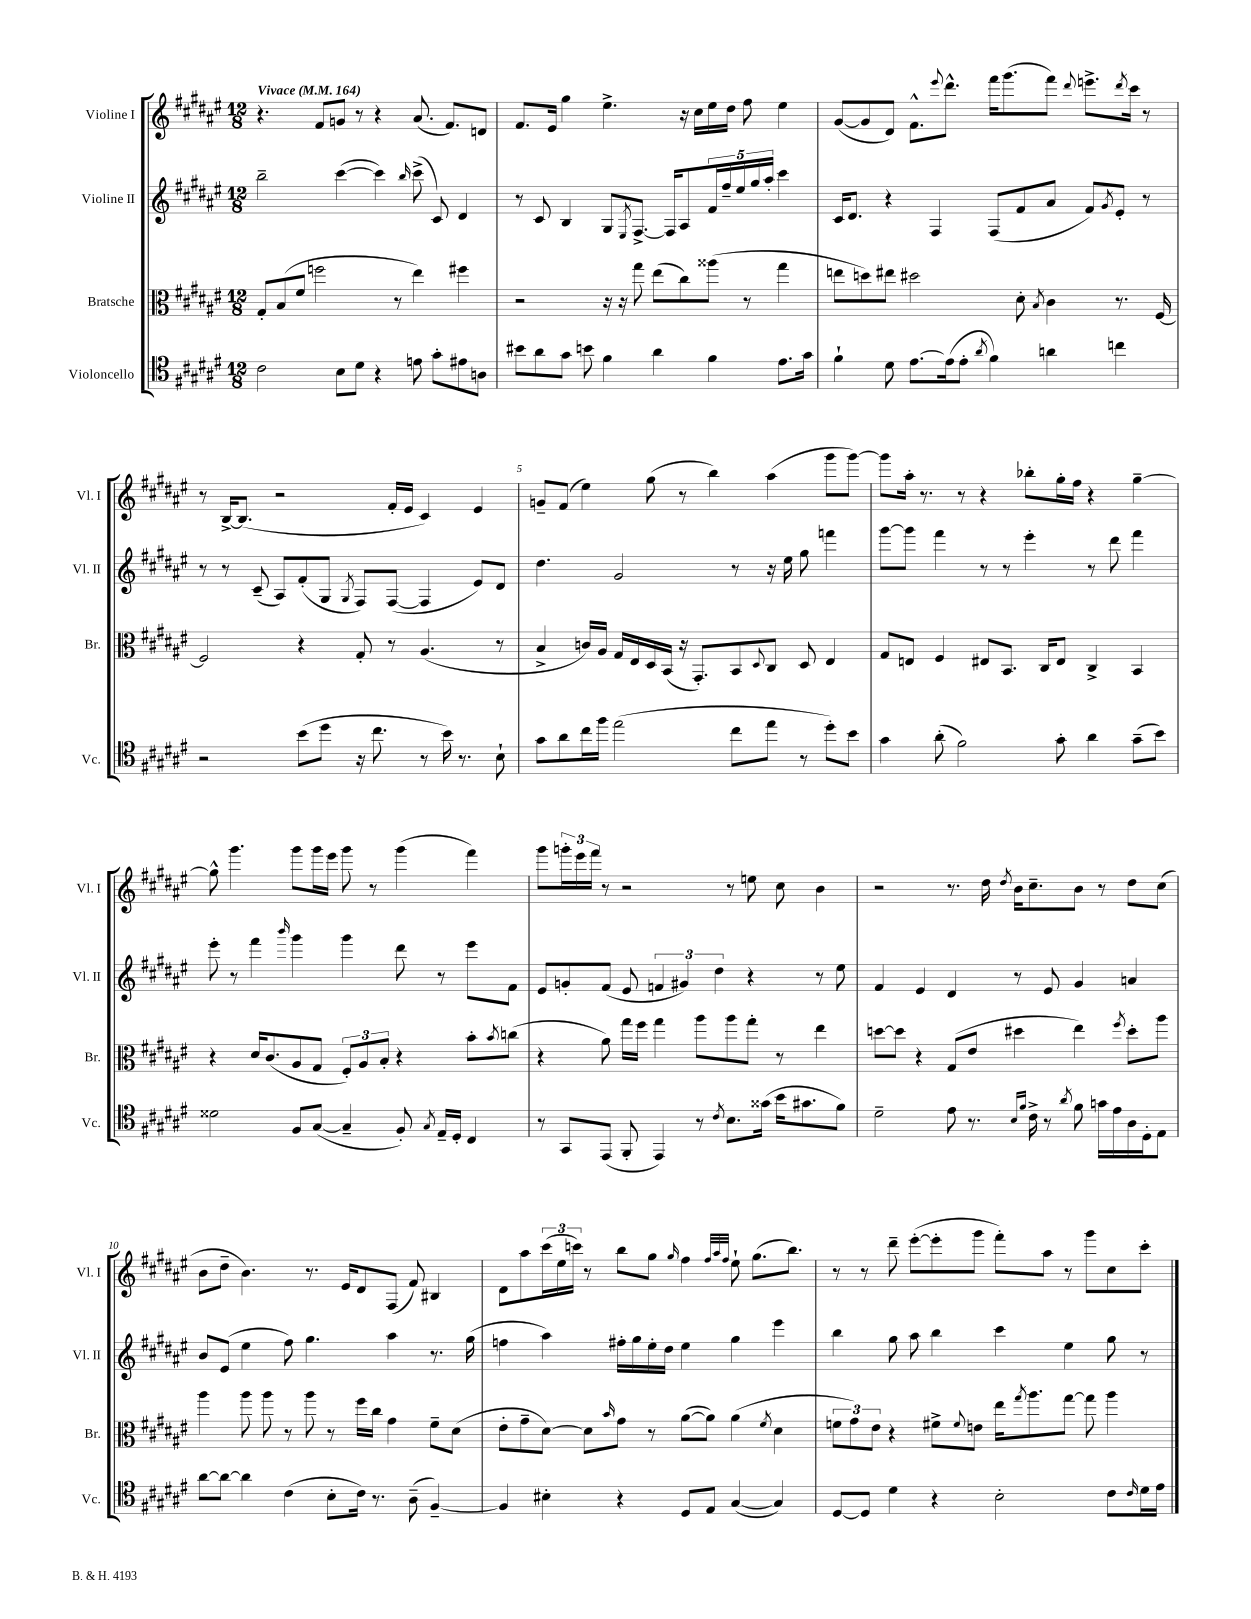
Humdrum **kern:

**kern	**kern	**kern	**kern
*staff4	*staff3	*staff2	*staff1
*clefC4	*clefC3	*clefG2	*clefG2
*k[f#c#g#d#a#e#]	*k[f#c#g#d#a#e#]	*k[f#c#g#d#a#e#]	*k[f#c#g#d#a#e#]
*M12/8	*M12/8	*M12/8	*M12/8
*MM164	*MM164	*MM164	*MM164
2c#	8G#'	2bb~	4.r
.	(8B	.	.
.	8f#	.	.
.	2ff	.	8f#
8B	.	([4ccc#	8g
8d#	.	.	8r
4r	.	4ccc#])	4r
.	8r	.	.
.	.	16qqbb	.
8e	4ee#)	(8ccc#^	(8.a#
8g#'	.	8c#)	.
.	.	.	8.f#)
8e#	4ff#	4d#	.
8A	.	.	8d
=	=	=	=
8b#	2r	8r	8.f#
8a#	.	8c#	.
.	.	.	16e#
8g#	.	4B	4gg#
8b	.	.	.
4f#	16r	8G#	4.ee#^
.	16r	.	.
.	.	8qE#	.
.	8gg#	[8.F#^	.
4a#	(8ee#	.	.
.	.	16F#]	.
.	8cc#)	8A#	16r
.	.	.	16cc#
4f#	(8aa##	20f#	16ee#
.	.	20ff#~	.
.	.	.	16dd#
.	.	20ee#	.
.	8r	.	8ff#
.	.	20gg#	.
.	.	20aa#'	.
8.e#	4gg#	4ccc#	4ee#
16g#	.	.	.
=	=	=	=
4f#`	8ee	16c#	([8g#
.	.	8.d#	.
.	8dd)	.	8g#]
8d#	8ee#	4r	8d#)
[8.e#	2dd#	.	8.f#^^
.	.	4F#	.
.	.	.	8qqeee#
(16e#]	.	.	8.ddd#^^
8e#'	.	.	.
8qa#	.	.	.
4f#)	.	(8F#	16fff#
.	.	.	(8.ggg#
.	8d#'	8f#	.
.	8qB	.	.
4a	4c#	8a#	8fff#)
.	.	.	8qqddd#
.	.	8f#)	8.eee^
.	.	8qg#	.
4cc	8.r	8e#'	.
.	.	.	8qddd#
.	.	.	16ccc#
.	.	8r	8r
.	[16F#	.	.
=	=	=	=
2r	2F#]	8r	8r
.	.	8r	[16B^
.	.	.	(8.B]
.	.	(8c#~	.
.	.	8A#)	2r
(8b	4r	(8f#'	.
8dd#	.	8G#	.
.	.	8qG#	.
16r	8G#'	8F#)	.
8.cc#	.	.	.
.	8r	([8F#	16f#'
.	.	.	16e#
8r	(4.A#	4F#]	4c#)
16b)	.	.	.
8.r	.	.	.
.	.	8e#)	4e#
8B`	8r	8d#	.
=	=	=	=
8g#	4B^	4.dd#	8g~
8a#	.	.	(8f#
16cc#	16c)	.	4ee#)
16ff#	16A#	.	.
(2ee#	16G#	2g#	.
.	16E#	.	.
.	16D#	.	(8gg#
.	(16BB	.	.
.	16r	.	8r
.	8.GG#')	.	.
.	.	.	4bb)
8cc#	8BB	8r	.
.	8qqD#	.	.
8ee#	8C#	16r	(4aa#
.	.	16ee#	.
8r	8D#	8gg#	.
8dd#')	4E#	4fff	8ggg#
8b	.	.	[8ggg#)
=	=	=	=
4g#	8G#	[8ggg#	8ggg#]
.	8E	8ggg#]	16aa#'
.	.	.	8.r
(8a#'	4F#	4fff#	.
2f#)	.	.	8r
.	8E#	8r	4r
.	8.BB	8r	.
.	.	4eee#'	8bb-'
.	16C#	.	.
8g#'	8E#	.	16gg#'
.	.	.	16ff#
4a#	4C#^	8r	4r
.	.	8ddd#	.
(8g#~	4BB	4fff#	[4gg#~
8b)	.	.	.
=	=	=	=
2d##	4r	8eee#'	8gg#^^]
.	.	8r	4.ggg#
.	16d#	4fff#	.
.	(8.c#	.	.
.	.	16qqbbb	.
8F#	8A#	4ggg#	8ggg#
([8G#	8G#	.	16ggg#
.	.	.	16eee#
4G#~]	12F#')	4ggg#	8ggg#
.	12A#	.	.
.	.	.	8r
.	12B'	.	.
8F#')	4r	8ddd#	(4ggg#
8qG#	.	.	.
16E#~	.	8r	.
16D#'	.	.	.
4C#	8b'	8eee#	4fff#)
.	8qb	.	.
.	(8cc	8f#	.
=	=	=	=
8r	4r	8e#	8ggg#
8GG#	.	8g'	24ggg'
.	.	.	24eee#
.	.	.	24fff#
(8EE#	8a#)	(8f#	8r
8FF#'	16gg#	8e#	2r
.	16ff#	.	.
4EE#)	4gg#	6f	.
.	.	6g#)	.
8r	8aa#	.	.
.	.	6dd#	.
8qc#	.	.	.
8.B	8aa#	.	8r
.	8gg#'	4r	8ee
(16g##	.	.	.
16b	8r	.	8cc#
8.g#	.	.	.
.	4ee#	8r	4b
8f#)	.	8ee#	.
=	=	=	=
2d#~	[8dd	4f#	2r
.	8dd]	.	.
.	4r	4e#	.
8e#	(8G#	4d#	8.r
8.r	8e#	.	.
.	.	.	16dd#
.	.	.	8qdd#
.	4dd#	8r	16b
16qqB	.	.	.
16qqf#	.	.	.
16c#^	.	.	8.cc#~
8r	.	8e#	.
8qa#	.	.	.
8f#	4ee#)	4g#	8b
16g	.	.	8r
16e#	.	.	.
.	8qff#	.	.
16A#	8dd#'	4a	8dd#
16D#'	.	.	.
8E#	8aa#	.	(8cc#
=	=	=	=
[8a#	4aa#	8b	8b
8a#_	.	(8e#	8dd#~
4a#]	8aa#	4ee#	4.b)
.	8aa#	.	.
(4c#	8r	8ff#)	.
.	8aa#	4.gg#	8.r
8B'	8r	.	.
.	.	.	16e#
16c#)	16ff#	.	8d#
8.r	16cc#	.	.
.	4g#	4aa#	(8F#
(8A#~	.	.	8f#)
[4F#~)	8f#~	8.r	4B#
.	(8d#	.	.
.	.	(16gg#	.
=	=	=	=
4F#]	8e#'	4ff	8d#
.	8g#~	.	8aa#
4B#'	[8d#)	4aa#)	(24ccc#
.	.	.	24ee#
.	.	.	24ccc)
.	8d#]	.	8r
.	16qqb	.	.
4r	8g#	16ff#'	8bb
.	.	16gg#	.
.	8r	16ee#'	8gg#
.	.	16dd#	.
.	.	.	16qqgg#
8D#	([8a#	4ee#	4ff#
8E#	8a#])	.	.
.	.	.	32qqff#
.	.	.	32qqaa#
.	.	.	32qqff#
([4G#	(4a#	4gg#	8ee#`
.	.	.	(8.gg#
.	8qf#	.	.
4G#])	4d#	4eee#	.
.	.	.	8.bb)
=	=	=	=
[8D#	12f	4bb	8r
.	12g#)	.	.
8D#]	.	.	8r
.	12e#	.	.
4d#	4r	8gg#	8ddd#~
.	.	8aa#	([8eee#'
4r	8f#^	4bb	8eee#']
.	8qqf#	.	.
.	8e	.	8ggg#
2B'	16ee#	4ccc#	8fff#')
.	8qgg#	.	.
.	8.aa#	.	.
.	.	.	8aa#
.	[8gg#	4ee#	8r
.	8gg#]	.	8ggg#
8c#	4aa#	8gg#	8cc#
16qqc#	.	.	.
16d#	.	8r	8ccc#'
16e#	.	.	.
==	==	==	==
*-	*-	*-	*-
